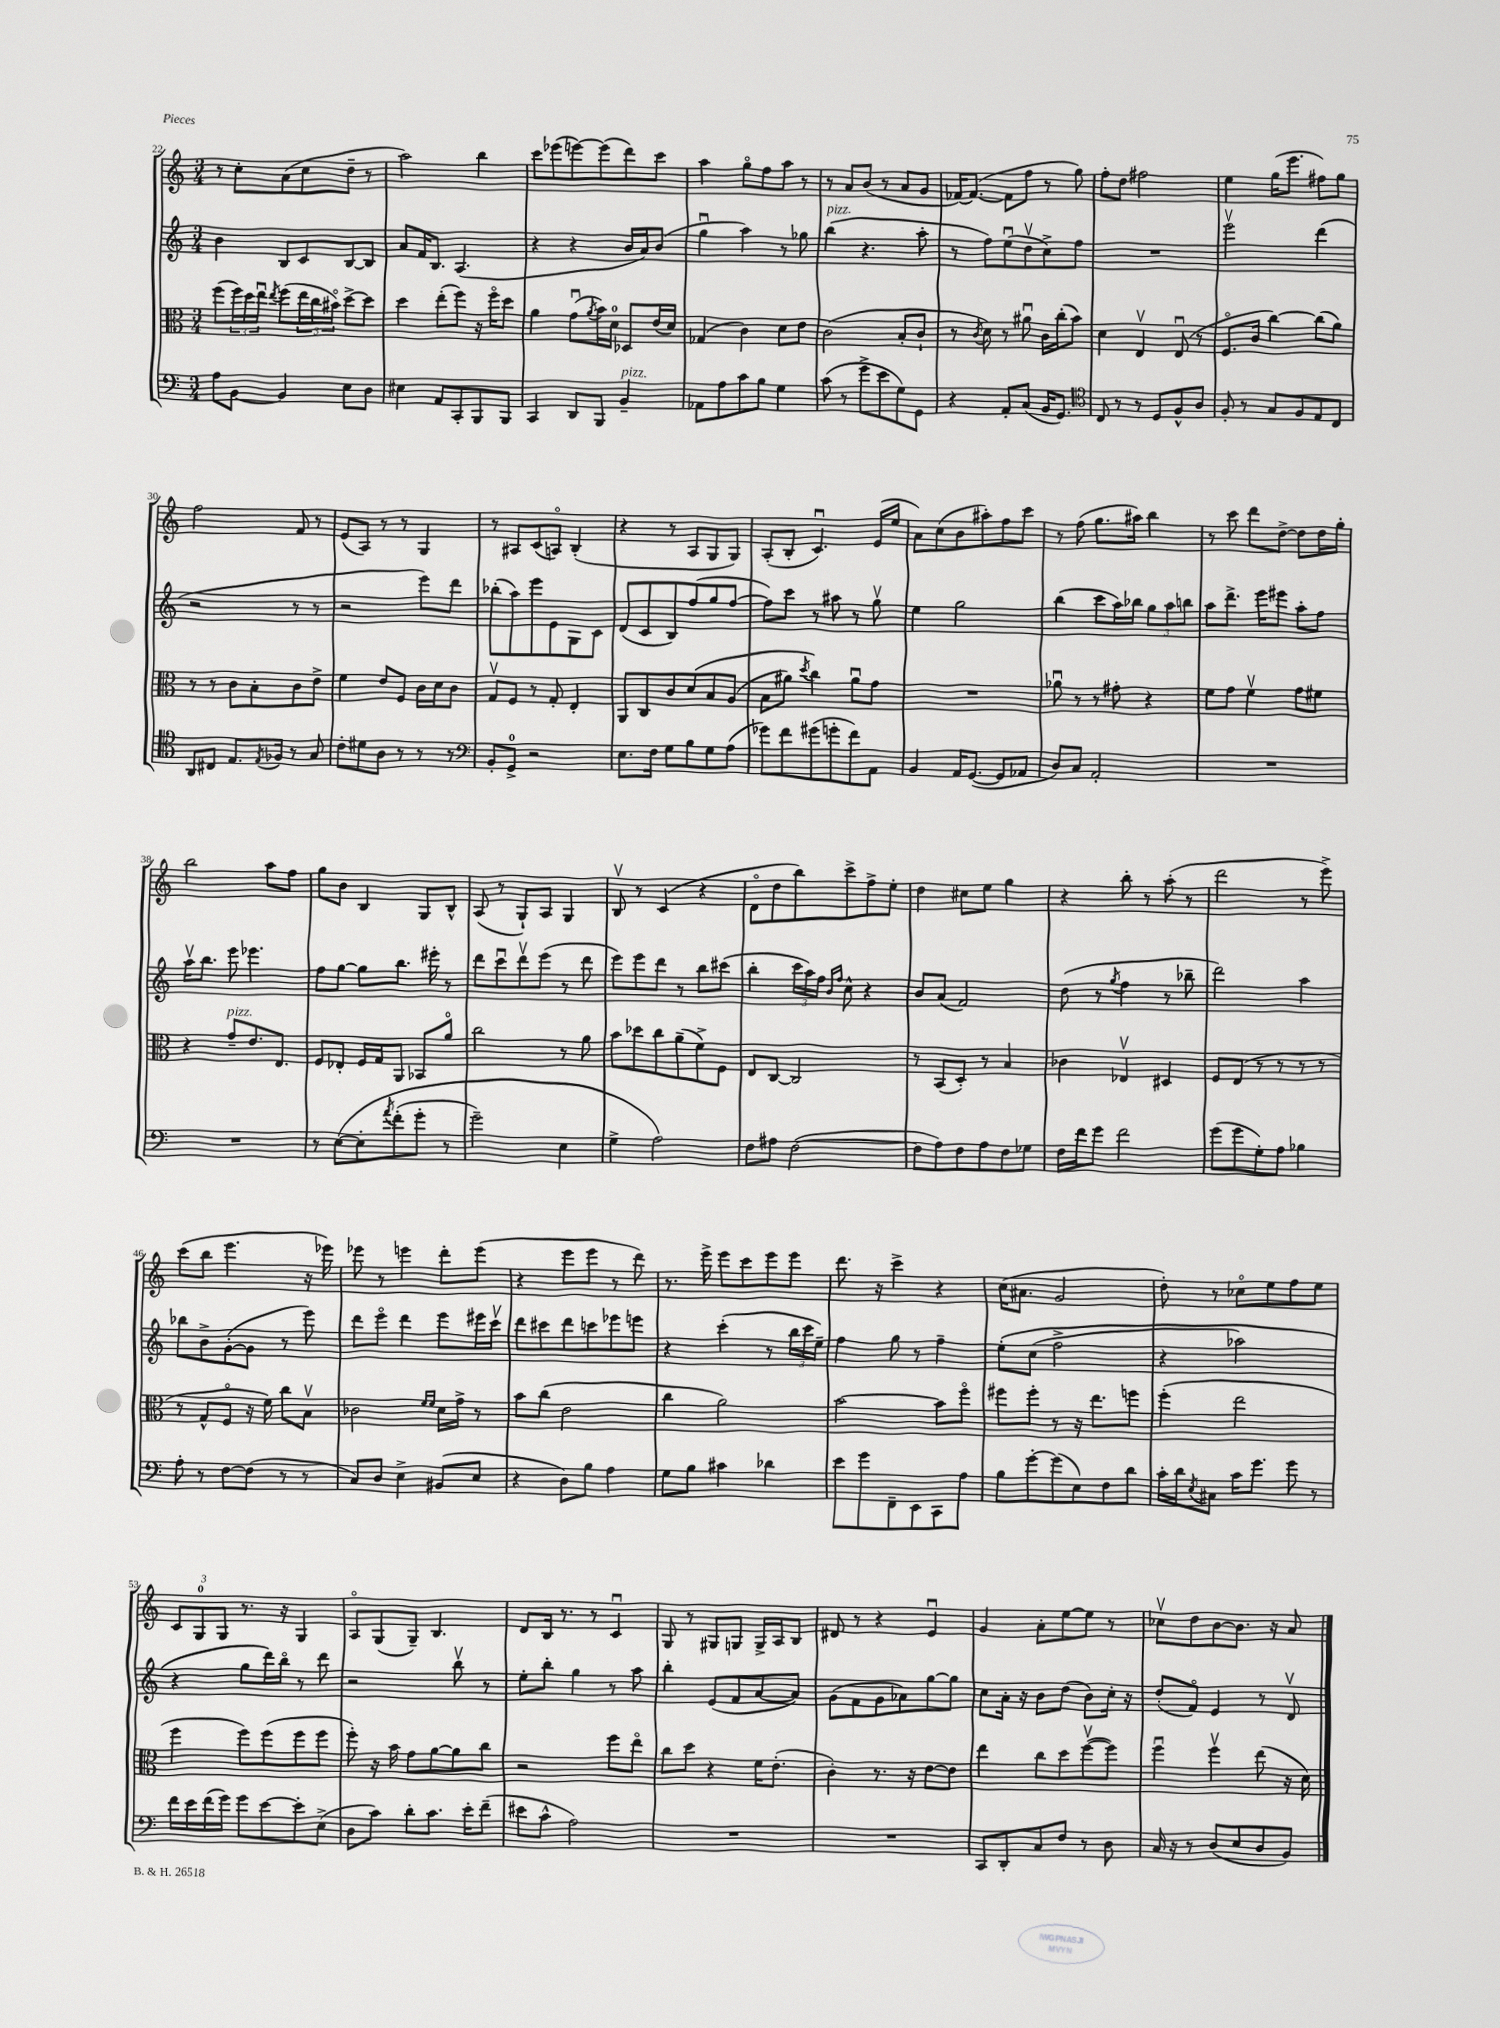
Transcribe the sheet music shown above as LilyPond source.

<<
\new StaffGroup <<
\new Staff = "s0" {
    \clef treble \key c \major \numericTimeSignature \time 3/4
    r8 c''8-. a'8( c''8 d''8-- r8 |
    a''2) b''4 |
    c'''8 ees'''8( e'''8~) e'''8( d'''8) c'''8 |
    a''4 g''8\flageolet f''8 a''8 r8 |
    r8 a'8 b'8( r8 a'8 g'8 |
    fes'16~) fes'8.~( fes'8 f''8 r8 g''8) |
    f''8-. d''8 fis''2 |
    e''4 g''16( e'''8. fis''8) g''8 |
    f''2 f'8 r8 |
    e'8( a8) r8 r8 g4 |
    r8 ais8 c'8( a8\flageolet) b4-.( |
    r4 r8 a8 g8 g8) |
    a8-.( b8-. c'4.\downbow) e'16( e''16 |
    a'8) c''8( b'8 ais''8-.) f''8 c'''8 |
    r8 f''8( g''8. ais''16) b''4 |
    r8 c'''8 d'''8 d''8~-> d''8 d''16 g''16-. |
    b''2 a''8 f''8 |
    g''8 b'8 b4 g8 b8-^ |
    a8( r8 g8-!) a8 g4 |
    b8\upbow r8 c'4( r4 |
    d'8\flageolet d''8 b''8) c'''8-> f''8-> e''8-. |
    d''4 cis''8 e''8 g''4 |
    r4 b''8-. r8 a''8-.( r8 |
    d'''2 r8 e'''8->) |
    c'''8( b''8 e'''4. r16 ees'''16) |
    ees'''8 r8 e'''4 d'''8-. e'''8( |
    r4 e'''8 e'''8 r8 d'''8) |
    r8. e'''16-> e'''8 c'''8 e'''8 e'''8 |
    d'''8. r16 c'''4-> r4 |
    c''16( ais'8. g'2 |
    d''8-.) r8 ces''8\flageolet e''8 f''8 e''8 |
    \tuplet 3/2 { c'8 g8-0 g8 } r8. r16 g4 |
    a8\flageolet g8( g8--) b4. |
    d'8 b16 r8. r8 c'4\downbow |
    g8 r8 gis8 g8 g16-> a16 b8 |
    dis'8 r8 r4 e'4\downbow |
    g'4 a'8-. e''8~ e''8 r8 |
    ces''8\upbow d''8 b'8~ b'8. r16 a'8 \bar "|." |
}
\new Staff = "s1" {
    \clef treble \key c \major \numericTimeSignature \time 3/4
    b'4 b8 c'8 b8~ b8 |
    a'8 f'16 b8. a4.( |
    r4 r4 b'16 a'16) b'8( |
    g''4\downbow a''4) r8 ges''8 |
    b''4^\markup { \italic "pizz." }( r4. a''8-. |
    r8 f''8) e''8\downbow( d''8\upbow c''8->) f''8 |
    R2. |
    e'''2\upbow d'''4( |
    r2 r8 r8 |
    r2 e'''8) d'''8 |
    bes''8-.( a''8) e'''8 e'8 g8 c'8 |
    d'8( c'8 b8) f''8( g''8 f''8~ |
    f''8) c'''8 r8 ais''8 r8 g''8\upbow |
    e''4 g''2 |
    b''4( c'''8 a''16) bes''16 \tuplet 3/2 { g''8 a''8 b''8 } |
    a''8 d'''8.-> e'''16 eis'''8 a''8-. f''8 |
    a''16\upbow b''8. e'''8 ees'''4. |
    f''8 g''8~ g''8 b''8. eis'''16-. r8 |
    d'''8 c'''8\downbow d'''8\upbow e'''8( r8 d'''8 |
    e'''8) e'''8 d'''8 r8 b''8 cis'''8( |
    b''4-. \tuplet 3/2 { c'''16 a''16) f''16 } \grace { b'16 f''16 } c''8-^ r4 |
    b'8 a'8( f'2) |
    d''8( r8 \acciaccatura { g''8 } f''4 r8 bes''8-- |
    d'''2) a''4 |
    bes''8 b'8-> g'8~-.( g'8 r8 e'''8) |
    d'''8 e'''8\flageolet d'''4 e'''8 eis'''16 c'''16\upbow |
    d'''8 cis'''8 d'''8 c'''8 ees'''8 e'''8 |
    r4 c'''4-.( r8 \tuplet 3/2 { b''16 c'''16 e''16--) } |
    f''4 g''8 r8 f''4-- |
    e''8-.\( c''8( f''2-> |
    r4 aes''2) |
    r4 g''8 d'''16\) b''16\flageolet r8 d'''8 |
    r2 b''8\upbow r8 |
    e''8-. b''8-. g''4 r8 a''8 |
    b''4-. e'8( f'8 a'8~ a'8) |
    g'8( f'8 g'8 aes'8) g''8~ g''8 |
    c''8 a'16-. r16 b'8 d''8( b'8) c''16-. r16 |
    d''8-.( f'8\flageolet) e'4 r8 d'8\upbow \bar "|." |
}
\new Staff = "s2" {
    \clef alto \key c \major \numericTimeSignature \time 3/4
    f''8( \tuplet 3/2 { f''16) d''16 e''16\downbow } \acciaccatura { e''8 } f''8( \tuplet 3/2 { e''16 c''16 bis'16\flageolet) } d''8~-> d''8 |
    d''4 e''8-.( f''8) r16 f''16\flageolet d''8 |
    a'4 g'8\downbow( \acciaccatura { a'8 } b'16) d'16-0 des8 e'16( d'16) |
    ges4( c'4) d'8 e'8 |
    c'2( b8-. c'8-! |
    r8 \acciaccatura { c'8 } d'8) r8 ais'8\downbow c'16 c''16-.( b'8) |
    d'4 e4\upbow e8\downbow( r8 |
    f8.\flageolet c'16 c''4~) c''8( a'8) |
    r8 r8 c'8 b8-. c'8 e'8-> |
    f'4 e'8 f8 c'16 d'16 c'8 |
    g8\upbow f8 r8 g8-. e4-. |
    a,8 c8 c'8 d'8\( b8 a8( |
    b8 ais'8) \acciaccatura { d''8 } c''4\) ais'8\downbow g'8 |
    R2. |
    aes'8\downbow r8 r8 gis'8-. r4 |
    f'8 g'8 f'4\upbow g'8 fis'8 |
    r4 g'8--^\markup { \italic "pizz." } e'8. e8. |
    f8 ees8-. f16 g16 a,8 bes,8 a'8\flageolet |
    c''2 r8 a'8 |
    b'8 des''8 c''8 a'8--( f'8->) f8 |
    e8 c8~ c2 |
    r8 b,8( d8-.) r8 b4 |
    ces'4 ees4\upbow dis4 |
    f8 e8( r8 r8 r8 r8 |
    r8 g8-^ f8\flageolet r16 f'16) c''8 b8\upbow |
    ces'2 \grace { f'16 f'16 } d'16 g'16-> r8 |
    b'8 c''8( e'2 |
    c''4 a'2) |
    b'2~ b'8 f''8\flageolet |
    fis''8 fis''8-. r8 r16 e''8. f''8 |
    f''4-.( e''2 |
    f''4 f''8) f''8( f''8 f''8 |
    f''8-.) r16 b'16 g'8 a'8~ a'8 c''8 |
    r2 f''8 e''8\flageolet |
    c''8 d''8 r4 f'16 e'8.-.( |
    c'4-.) r8. r16 e'8~ e'8 |
    e''4 c''8 d''8 f''8~\upbow( f''8) |
    f''4\downbow f''4\upbow e''8( r16 d'16) \bar "|." |
}
\new Staff = "s3" {
    \clef bass \key c \major \numericTimeSignature \time 3/4
    a8 b,8~ b,4 e8 d8 |
    eis4 a,8 c,8-. b,,8 b,,8 |
    c,4 d,8 b,,8 b,4--^\markup { \italic "pizz." } |
    aes,8 a8 c'8 b8 g4 |
    c'8( r8 g'8-> e'8 g8) g,8 |
    r4 a,8-. c8( b,16 g,8.) |
    \clef tenor c8 r8 r8 d8 f8-^ a8 |
    f8-. r8 g8 f8 e8 c8 |
    a,8 cis8 e8. \acciaccatura { e8 } fes16 r8 g8 |
    c'8-. dis'8 a8 r8 r8 r8 |
    \clef bass b,8-. g,8-0-> r2 |
    e8. f16 g8 b8 g8 a8( |
    ges'8) f'8 gis'8( g'8-. f'8) a,8 |
    b,4 a,16 g,8.~( g,8 aes,8 |
    d8) c8 a,2-. |
    R2. |
    R2. |
    r8 e8~\( e8-. \acciaccatura { a'8 } f'8-.( g'8-. r8 |
    g'2--) e4 |
    g4-> a2\) |
    f8 ais8 f2~( |
    f8 a8) f8 a8 f8 ges8 |
    f16 f'16 g'8 f'2 |
    g'8( g'8 g8-.) a8 bes4 |
    a8-. r8 f8~ f8( r8 r8 |
    c8) d8 e4-> bis,8( e8 |
    r4 d8) b8 a4 |
    g8 b8 cis'4 des'4 |
    e'8 g'8 f,8-- e,8 c,8 a8 |
    b8 g'8~-. g'8( e8) f8 d'8 |
    c'16-. d'16 \acciaccatura { e8 } cis8 c'16 g'8. g'8 r8 |
    f'16 e'16 f'16( g'16) g'8 e'8~ e'8-. e8->( |
    d8 c'8) d'8-. c'8. e'16-. f'8--( |
    eis'8 c'8-^ a2) |
    R2. |
    R2. |
    c,8 d,8-. c8 f8 r8 d8 |
    c16 r16 r8 d8( e8 d8 b,8) \bar "|." |
}
>>
>>
\layout { \context { \Score currentBarNumber = #22 } }
